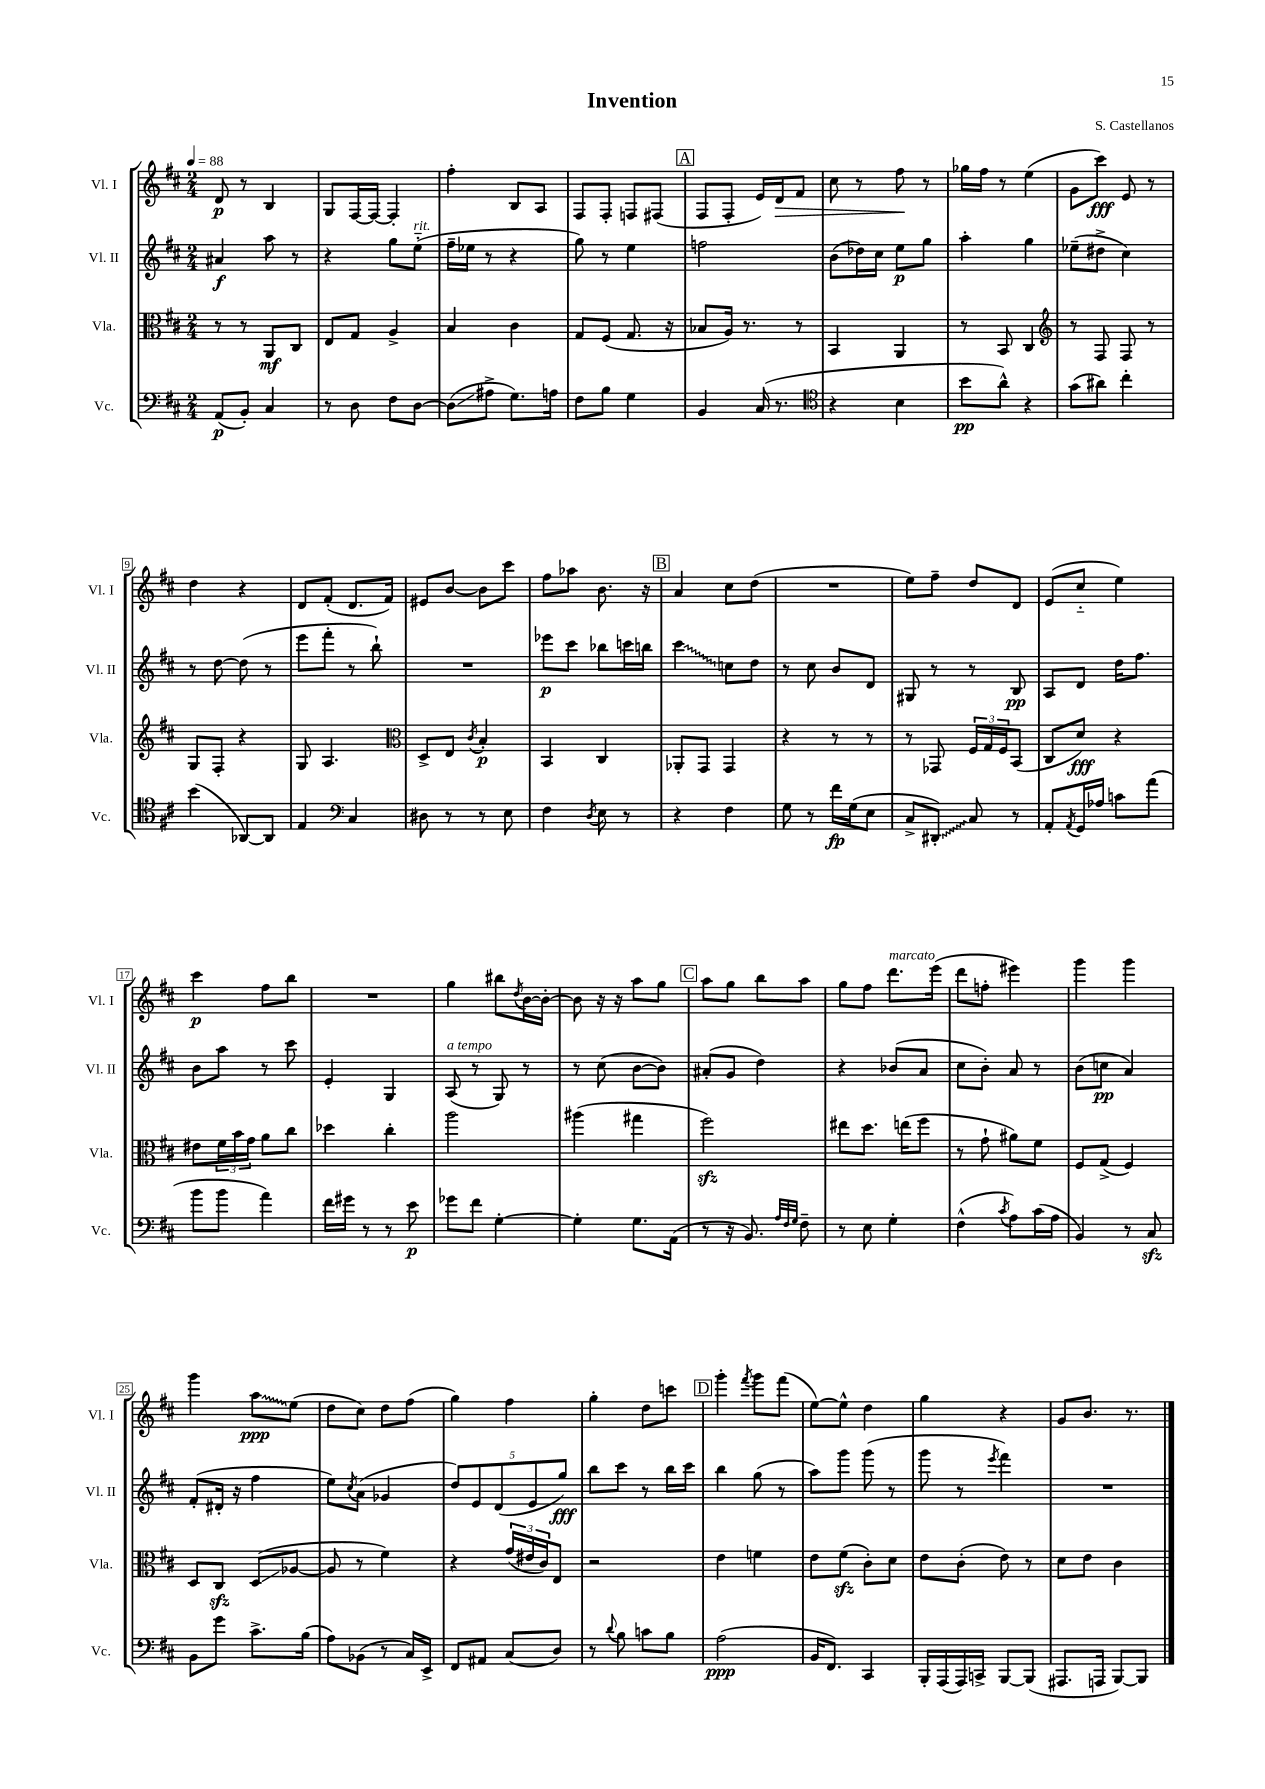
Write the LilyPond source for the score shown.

\header { title = "Invention" composer = "S. Castellanos" }
<<
\new StaffGroup <<
\new Staff = "s0" \with { instrumentName = "Vl. I" shortInstrumentName = "Vl. I" } {
    \clef treble \key d \major \numericTimeSignature \time 2/4 \tempo 4 = 88
    d'8\p r8 b4 |
    g8 fis16~ fis16~ fis4-. |
    fis''4-. b8 a8 |
    fis8 fis8-. f8 fis8( |
    \mark \markup { \box "A" } fis8 fis8-. e'16) d'16\> fis'8 |
    cis''8 r8 fis''8\! r8 |
    ges''16 fis''16 r8 e''4( |
    g'8 cis'''8\fff) e'8 r8 |
    d''4 r4 |
    d'8 fis'8-.( d'8. fis'16) |
    eis'8 b'8~ b'8 cis'''8 |
    fis''8 aes''8 b'8. r16 |
    \mark \markup { \box "B" } a'4 cis''8 d''8( |
    R2 |
    e''8) fis''8-- d''8 d'8 |
    e'8( cis''8-_ e''4) |
    cis'''4\p fis''8 b''8 |
    R2 |
    g''4 bis''8 \acciaccatura { d''8 } b'16~ b'16~-. |
    b'8 r16 r16 a''8 g''8 |
    \mark \markup { \box "C" } a''8 g''8 b''8 a''8 |
    g''8 fis''8 d'''8.^\markup { \italic "marcato" } e'''16( |
    d'''8 f''8-. eis'''4) |
    g'''4 g'''4 |
    g'''4 \once \override Glissando.style = #'zigzag a''8\glissando\ppp e''8( |
    d''8 cis''8) d''8 fis''8( |
    g''4) fis''4 |
    g''4-. d''8 c'''8 |
    \mark \markup { \box "D" } g'''4-. \acciaccatura { fis'''8 } g'''8 fis'''8( |
    e''8~) e''8-^ d''4 |
    g''4 r4 |
    g'8 b'8. r8. \bar "|." |
}
\new Staff = "s1" \with { instrumentName = "Vl. II" shortInstrumentName = "Vl. II" } {
    \clef treble \key d \major \numericTimeSignature \time 2/4
    ais'4\f a''8 r8 |
    r4 g''8 e''8-_^\markup { \italic "rit." }( |
    fis''16-- ees''16 r8 r4 |
    g''8) r8 e''4 |
    \mark \markup { \box "A" } f''2 |
    b'8( des''16) cis''16 e''8\p g''8 |
    a''4-. g''4 |
    ees''8--( dis''8-> cis''4) |
    r8 d''8~ d''8( r8 |
    e'''8 fis'''8-. r8 b''8-!) |
    R2 |
    ees'''8\p cis'''8 bes''8 c'''16 b''16 |
    \mark \markup { \box "B" } \once \override Glissando.style = #'zigzag cis'''4\glissando c''8 d''8 |
    r8 cis''8 b'8 d'8 |
    gis8 r8 r8 b8\pp |
    a8 d'8 d''16 fis''8. |
    b'8 a''8 r8 cis'''8 |
    e'4-. g4 |
    a8^\markup { \italic "a tempo" }( r8 g8) r8 |
    r8 cis''8( b'8~ b'8) |
    \mark \markup { \box "C" } ais'8-.( g'8 d''4) |
    r4 bes'8( a'8 |
    cis''8 b'8-.) a'8 r8 |
    b'8( c''8\pp a'4) |
    fis'8-.( dis'16-. r16 fis''4 |
    e''8) \acciaccatura { cis''8 } a'8( ges'4 |
    \tuplet 5/4 { d''8) e'8 d'8( e'8 g''8\fff) } |
    b''8 cis'''8 r8 b''16 cis'''16 |
    \mark \markup { \box "D" } b''4 g''8( r8 |
    a''8) g'''8 g'''8( r8 |
    g'''8 r8 \acciaccatura { e'''8 } fis'''4) |
    R2 \bar "|." |
}
\new Staff = "s2" \with { instrumentName = "Vla." shortInstrumentName = "Vla." } {
    \clef alto \key d \major \numericTimeSignature \time 2/4
    r8 r8 a,8\mf cis8 |
    e8 g8 a4-> |
    b4 cis'4 |
    g8 fis8( g8. r16 |
    \mark \markup { \box "A" } bes8 a16) r8. r8 |
    b,4 a,4 |
    r8 b,8 cis4 |
    \clef treble r8 fis8 fis8 r8 |
    g8 fis8-. r4 |
    g8 a4. |
    \clef alto d8-> e8 \acciaccatura { cis'8 } b4-.\p |
    b,4 cis4 |
    \mark \markup { \box "B" } aes,8-. g,8 g,4 |
    r4 r8 r8 |
    r8 ges,8 \tuplet 3/2 { fis16 g16 fis16 } b,8( |
    cis8 d'8\fff) r4 |
    eis'8 \tuplet 3/2 { fis'16 b'16 g'16 } a'8 cis''8 |
    des''4 cis''4-. |
    a''2 |
    ais''4( gis''4 |
    \mark \markup { \box "C" } fis''2\sfz) |
    eis''8 d''8. e''16( fis''8 |
    r8 g'8-! ais'8) fis'8 |
    fis8 g8->( fis4) |
    d8 cis8\sfz d8\glissando( aes8~ |
    aes8 r8 fis'4) |
    r4 \tuplet 3/2 { g'16( eis'16 cis'16) } e8 |
    r2 |
    \mark \markup { \box "D" } e'4 f'4 |
    e'8 fis'8\sfz( cis'8-.) d'8 |
    e'8 cis'8-.( e'8) r8 |
    d'8 e'8 cis'4 \bar "|." |
}
\new Staff = "s3" \with { instrumentName = "Vc." shortInstrumentName = "Vc." } {
    \clef bass \key d \major \numericTimeSignature \time 2/4
    a,8\p( b,8-.) cis4 |
    r8 d8 fis8 d8~ |
    d8\glissando( ais8-> g8.) a16 |
    fis8 b8 g4 |
    \mark \markup { \box "A" } b,4 cis16( r8. |
    \clef tenor r4 b4 |
    b'8\pp a'8-^) r4 |
    g'8( ais'8) cis''4-. |
    b'4( aes,8~) aes,8 |
    e4 \clef bass cis4 |
    dis8 r8 r8 e8 |
    fis4 \acciaccatura { d8 } e8 r8 |
    \mark \markup { \box "B" } r4 fis4 |
    g8 r8 fis'16\fp g16( e8 |
    cis8-> \once \override Glissando.style = #'zigzag dis,8-.\glissando) cis8 r8 |
    a,8-. \acciaccatura { a,8 } g,16 aes16 c'8 a'8( |
    b'8 b'8 a'4) |
    fis'16 gis'16 r8 r8 e'8\p |
    ges'8 fis'8 g4~-. |
    g4-. g8. a,16( |
    \mark \markup { \box "C" } r8 r16 b,8.) \grace { a32 fis32 g32 } fis8-- |
    r8 e8 g4-. |
    fis4-^( \acciaccatura { cis'8 } a8) cis'16( a16 |
    b,4) r8 cis8\sfz |
    b,8 g'8 cis'8.-> b16( |
    a8) bes,8( r8 cis16) e,16-> |
    fis,8 ais,8 cis8( d8) |
    r8 \appoggiatura { d'8 } b8 c'8 b8 |
    \mark \markup { \box "D" } a2\ppp( |
    b,16 fis,8.) cis,4 |
    b,,16-. a,,16( a,,16) c,16-> b,,8~ b,,8( |
    ais,,8. a,,16 b,,8~) b,,8 \bar "|." |
}
>>
>>
\layout { \context { \Score \override BarNumber.stencil = #(make-stencil-boxer 0.1 0.3 ly:text-interface::print) } }
